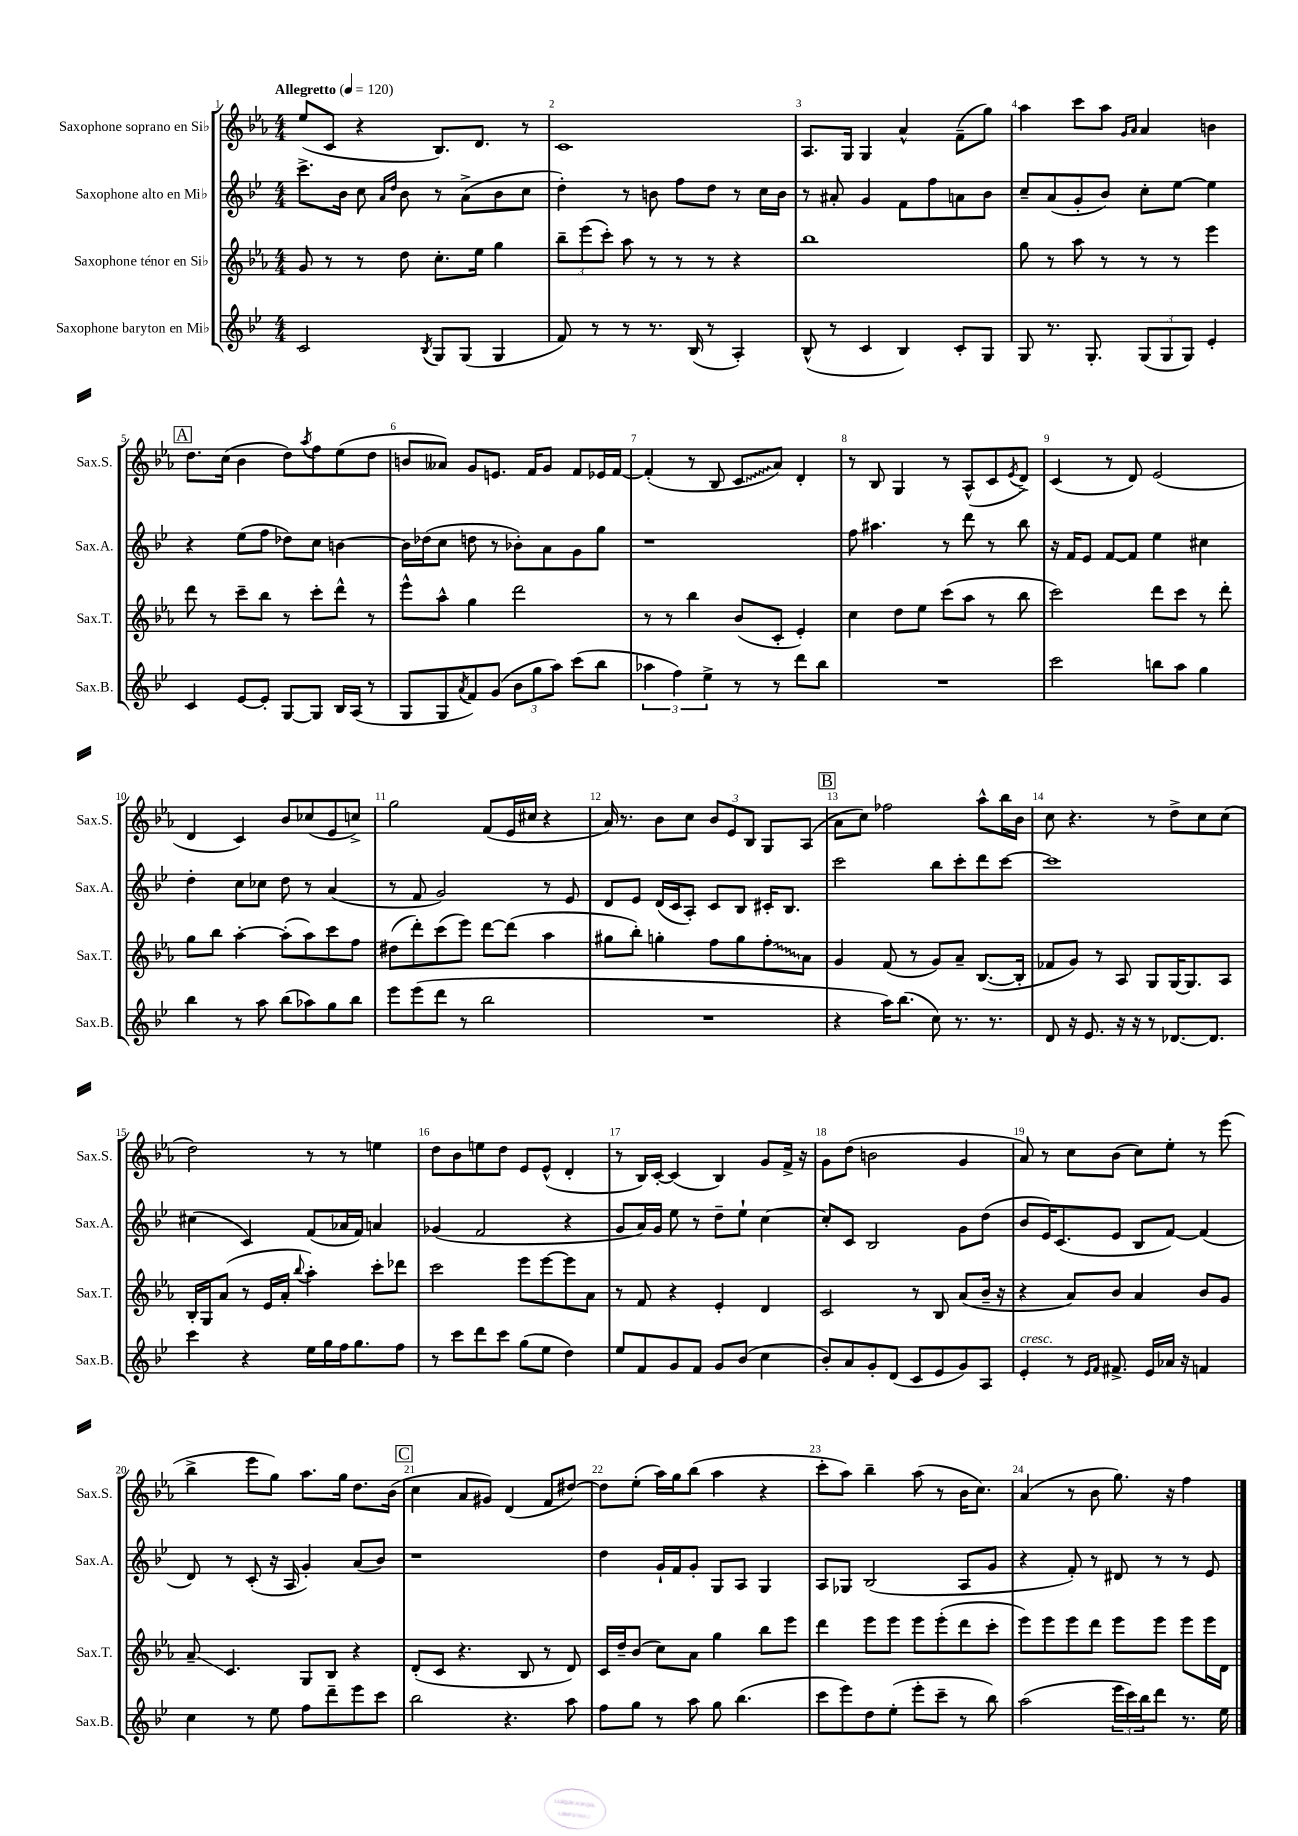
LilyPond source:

<<
\new StaffGroup <<
\new Staff = "s0" \with { instrumentName = "Saxophone soprano en Sib" shortInstrumentName = "Sax.S." } {
    \clef treble \key ees \major \numericTimeSignature \time 4/4 \tempo "Allegretto" 4 = 120
    ees''8( c'8 r4 bes8.) d'8. r8 |
    c'1 |
    aes8. g16 g4 aes'4-^ f'8--( g''8) |
    aes''4 c'''8 aes''8 \grace { g'16 aes'16 } aes'4 b'4 |
    \mark \markup { \box "A" } d''8. c''16( bes'4 d''8) \acciaccatura { aes''8 } f''8 ees''8( d''8 |
    b'8 aeses'8) g'8 e'8. f'16 g'8 f'8 ees'16 f'16~ |
    f'4-.( r8 bes8 \once \override Glissando.style = #'zigzag c'8\glissando aes'8) d'4-. |
    r8 bes8 g4 r8 aes8-^( c'8 \acciaccatura { ees'8 } d'8->) |
    c'4( r8 d'8) ees'2( |
    d'4 c'4) bes'8 ces''8( ees'8 c''8->) |
    g''2 f'8( ees'16 cis''16 r4 |
    aes'16) r8. bes'8 c''8 \tuplet 3/2 { bes'8 ees'8 bes8 } g8 aes8( |
    \mark \markup { \box "B" } aes'8 c''8) fes''2 aes''8-^ bes''16 bes'16 |
    c''8 r4. r8 d''8-> c''8 c''8( |
    d''2) r8 r8 e''4 |
    d''8 bes'8 e''8 d''8 ees'8 ees'8-^( d'4-. |
    r8 bes16) c'16~-. c'4( bes4) g'8 f'16-> r16 |
    g'8 d''8( b'2 g'4 |
    aes'8) r8 c''8 bes'8( c''8) ees''8-. r8 ees'''8( |
    bes''4-> ees'''8 g''8) aes''8. g''16 d''8. bes'16( |
    \mark \markup { \box "C" } c''4 aes'8 gis'8) d'4( f'8 dis''8~) |
    dis''8 ees''8-.( aes''16) g''16 bes''8( aes''4 r4 |
    c'''8-. aes''8) bes''4-- aes''8( r8 bes'16 c''8.) |
    aes'4( r8 bes'8 g''8.) r16 f''4 \bar "|." |
}
\new Staff = "s1" \with { instrumentName = "Saxophone alto en Mib" shortInstrumentName = "Sax.A." } {
    \clef treble \key bes \major \numericTimeSignature \time 4/4
    c'''8.-> bes'16 c''8 \grace { a'16 d''16 } bes'8 r8 a'8->( bes'8 c''8 |
    d''4-.) r8 b'8 f''8 d''8 r8 c''16 b'16 |
    r8 ais'8-. g'4 f'8 f''8 a'8 bes'8 |
    c''8-- a'8( g'8-. bes'8) c''8-. ees''8~ ees''4 |
    \mark \markup { \box "A" } r4 ees''8( f''8 des''8) c''8 b'4~ |
    b'16 des''16( c''8 d''8 r8 bes'8-.) a'8 g'8 g''8 |
    r1 |
    f''8 ais''4. r8 d'''8 r8 bes''8 |
    r16 f'16 ees'8 f'8~ f'8 ees''4 cis''4 |
    d''4-. c''8 ces''8 d''8 r8 a'4( |
    r8 f'8 g'2) r8 ees'8 |
    d'8 ees'8 d'16( c'16 a8-.) c'8 bes8 cis'16-. bes8. |
    \mark \markup { \box "B" } c'''2 bes''8 c'''8-. d'''8 c'''8~ |
    c'''1 |
    cis''4( c'4) f'8( aes'16 f'16) a'4 |
    ges'4( f'2 r4 |
    g'8 a'16) g'16 ees''8 r8 d''8-- ees''8-! c''4~ |
    c''8-. c'8 bes2 g'8 d''8( |
    bes'8 ees'16) c'8.( ees'8 bes8 f'8~) f'4( |
    d'8) r8 c'8-.( r16 a16 g'4-.) a'8( bes'8) |
    \mark \markup { \box "C" } r1 |
    d''4 g'16-! f'16 g'8-. g8 a8 g4 |
    a8 ges8 bes2( a8 g'8 |
    r4 f'8-.) r8 dis'8 r8 r8 ees'8 \bar "|." |
}
\new Staff = "s2" \with { instrumentName = "Saxophone ténor en Sib" shortInstrumentName = "Sax.T." } {
    \clef treble \key ees \major \numericTimeSignature \time 4/4
    g'8 r8 r8 d''8 c''8.-. ees''16 g''4 |
    \tuplet 3/2 { bes''8-- ees'''8( c'''8-.) } aes''8 r8 r8 r8 r4 |
    bes''1 |
    g''8 r8 aes''8 r8 r8 r8 ees'''4 |
    \mark \markup { \box "A" } d'''8 r8 c'''8-- bes''8 r8 c'''8-. d'''8-^ r8 |
    ees'''8-^ aes''8-^ g''4 d'''2 |
    r8 r8 bes''4 bes'8( c'8-. ees'4-.) |
    c''4 d''8 ees''8 c'''8( aes''8 r8 bes''8 |
    c'''2) d'''8 c'''8 r8 d'''8-. |
    g''8 bes''8 aes''4~-. aes''8-.( aes''8) c'''8 f''8 |
    dis''8( d'''8-.) c'''8( ees'''8) d'''8~ d'''8( aes''4 |
    gis''8 bes''8-.) g''4-. f''8 g''8 \once \override Glissando.style = #'zigzag f''8-.\glissando aes'8 |
    \mark \markup { \box "B" } g'4 f'8( r8 g'8) aes'8-- bes8.~( bes16-. |
    fes'8 g'8) r8 aes8 g8 g16~ g8. aes8 |
    bes16-. g16 aes'8( r8 ees'16 aes'16-. \appoggiatura { bes''8 } aes''4-.) c'''8-. des'''8 |
    c'''2 ees'''8 ees'''8~ ees'''8 aes'8 |
    r8 f'8 r4 ees'4-. d'4 |
    c'2 r8 bes8 aes'8( bes'16-- r16 |
    r4 aes'8) bes'8 aes'4 bes'8 g'8 |
    aes'8--\glissando c'4. g8 bes8 r4 |
    \mark \markup { \box "C" } d'8-.( c'8 r4. bes8 r8 d'8) |
    c'16 d''16-- bes'8( c''8) aes'8 g''4 bes''8 ees'''8 |
    d'''4 ees'''8 ees'''8 ees'''8 ees'''8-.( d'''8 c'''8-. |
    ees'''8) ees'''8 ees'''8 d'''8 ees'''8 ees'''8 ees'''8 ees'''16 d'16 \bar "|." |
}
\new Staff = "s3" \with { instrumentName = "Saxophone baryton en Mib" shortInstrumentName = "Sax.B." } {
    \clef treble \key bes \major \numericTimeSignature \time 4/4
    c'2 \acciaccatura { bes8 } g8 g8( g4 |
    f'8) r8 r8 r8. bes16( r8 a4-.) |
    bes8-^( r8 c'4 bes4) c'8-. g8 |
    g8 r8. g8.-. \tuplet 3/2 { g8( g8 g8) } ees'4-. |
    \mark \markup { \box "A" } c'4 ees'8~ ees'8-. g8~ g8 bes16 a16( r8 |
    g8 g8 \acciaccatura { a'8 } f'8) g'8( \tuplet 3/2 { bes'8 g''8 a''8) } c'''8( bes''8 |
    \tuplet 3/2 { aes''4 f''4) ees''4-> } r8 r8 d'''8 bes''8 |
    R1 |
    c'''2 b''8 a''8 g''4 |
    bes''4 r8 a''8 bes''8( aes''8) g''8 bes''8 |
    ees'''8 ees'''8( d'''8 r8 bes''2 |
    R1 |
    \mark \markup { \box "B" } r4 a''16) bes''8.( c''8) r8. r8. |
    d'8 r16 ees'8. r16 r16 r8 des'8.~ des'8. |
    c'''4 r4 ees''16 g''16 f''16 g''8. f''8 |
    r8 c'''8 d'''8 c'''8 g''8( ees''8 d''4) |
    ees''8 f'8 g'8 f'8 g'8 bes'8( c''4 |
    bes'8-.) a'8 g'8-. d'8( c'8 ees'8 g'8) a8 |
    ees'4-.^\markup { \italic "cresc." } r8 \grace { ees'16 f'16 } fis'8.-> ees'16 aes'16 r16 f'4 |
    c''4 r8 ees''8 f''8 d'''8-- ees'''8 c'''8 |
    \mark \markup { \box "C" } bes''2 r4. a''8 |
    f''8 g''8 r8 a''8 g''8 bes''4.( |
    c'''8 ees'''8) d''8 ees''8-.( ees'''8-. c'''8-- r8 bes''8) |
    a''2( \tuplet 3/2 { ees'''16 c'''16) bes''16 } d'''8 r8. ees''16 \bar "|." |
}
>>
>>
\layout { \context { \Score \override BarNumber.break-visibility = ##(#f #t #t) barNumberVisibility = #all-bar-numbers-visible } }
